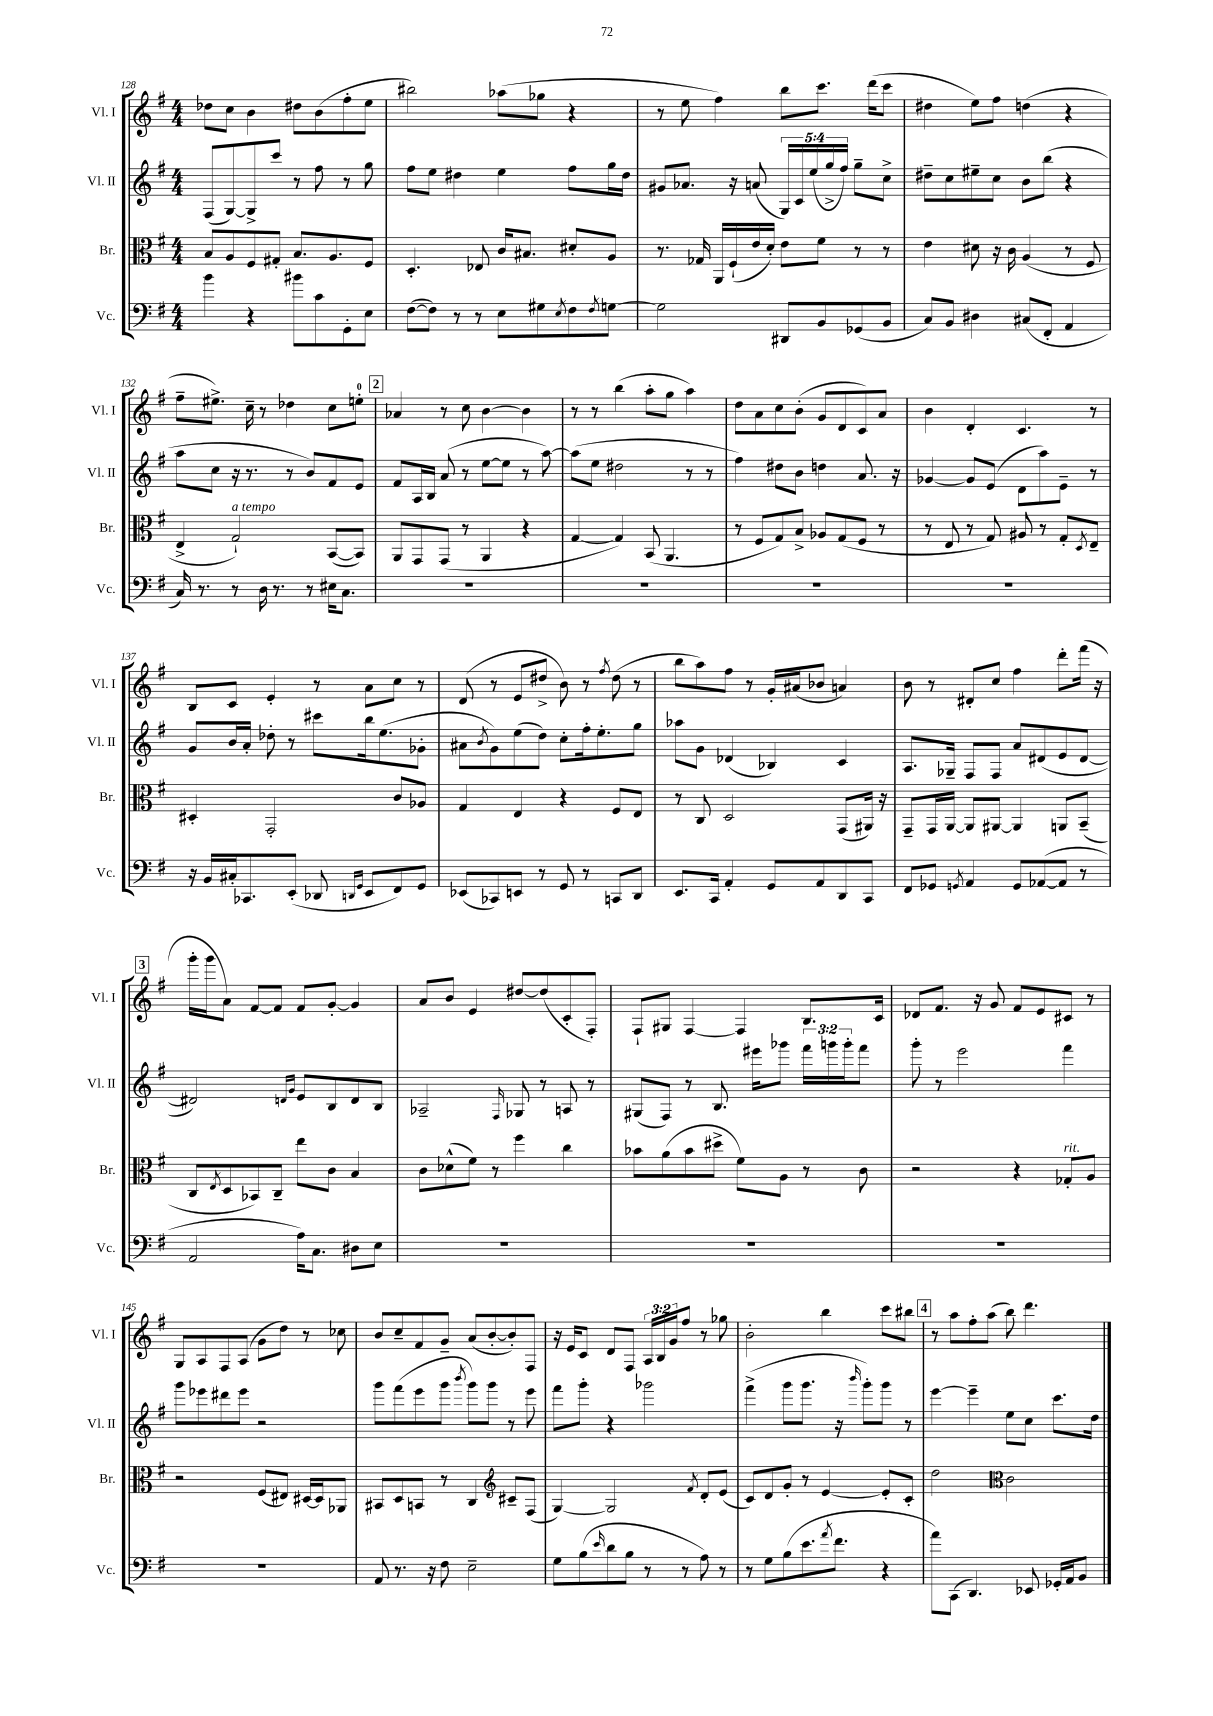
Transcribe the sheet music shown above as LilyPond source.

<<
\new StaffGroup <<
\new Staff = "s0" \with { instrumentName = "Vl. I" shortInstrumentName = "Vl. I" } {
    \clef treble \key g \major \numericTimeSignature \time 4/4 \override Staff.TupletNumber.text = #tuplet-number::calc-fraction-text
    des''8 c''8 b'4 dis''8 b'8( fis''8-. e''8 |
    bis''2) aes''8( ges''8 r4 |
    r8 e''8 fis''4) b''8 c'''8. d'''16( c'''8 |
    dis''4 e''8) fis''8 d''4( r4 |
    fis''8-- eis''8.->) c''16-- r8 des''4 c''8 e''8-0-. |
    \mark \markup { \box "2" } aes'4 r8 c''8 b'4~ b'4 |
    r8 r8 b''4( a''8-. g''8 a''4) |
    d''8 a'8 c''8 b'8-.( g'8 d'8 c'8) a'8 |
    b'4 d'4-. c'4. r8 |
    b8 c'8 e'4-. r8 a'8 c''8 r8 |
    d'8( r8 e'8 dis''8-> b'8) r8 \acciaccatura { fis''8 } dis''8( r8 |
    b''8 a''8) fis''8 r8 g'16-. ais'16( bes'8 a'4) |
    b'8 r8 dis'8-. c''8 fis''4 d'''8-. fis'''16( r16 |
    \mark \markup { \box "3" } g'''16-. g'''16 a'8) fis'8~ fis'8 fis'8 g'8~-. g'4 |
    a'8 b'8 e'4 dis''8~ dis''8( c'8-. fis8-.) |
    fis8-! gis8 fis4~ fis4 b8. c'16 |
    des'8 fis'8. r16 g'8 fis'8 e'8 cis'8 r8 |
    g8 a8 fis8 a8( g'8 d''8) r8 ces''8 |
    b'8 c''8-- fis'8 g'8-- a'8( b'8~-. b'8-.) fis8 |
    r16 e'16 c'8 d'8 fis8 \tuplet 3/2 { a16 b16 g'16 } fis''8 r8 ges''8 |
    b'2-. b''4 c'''8 bis''8 |
    \mark \markup { \box "4" } r8 a''8 fis''8-. a''8( b''8) d'''4. \bar "|." |
}
\new Staff = "s1" \with { instrumentName = "Vl. II" shortInstrumentName = "Vl. II" } {
    \clef treble \key g \major \numericTimeSignature \time 4/4 \override Staff.TupletNumber.text = #tuplet-number::calc-fraction-text
    fis8( g8~) g8-> c'''8 r8 fis''8 r8 g''8 |
    fis''8 e''8 dis''4 e''4 fis''8 g''16 dis''16 |
    gis'8 aes'8. r16 a'8( \tuplet 5/4 { g16) c'16 e''16( g''16-> fis''16) } g''8-- c''8-> |
    dis''8-- c''8 eis''8-- c''8 b'8 b''8( r4 |
    a''8 c''8 r16 r8. r8 b'8) fis'8 e'8 |
    \mark \markup { \box "2" } fis'8 a16 b16 a'8( r8 e''8~ e''8 r8 a''8~) |
    a''8( e''8 dis''2 r8 r8 |
    fis''4) dis''8 b'8 d''4 a'8. r16 |
    ges'4~ ges'8 e'8( d'8 a''8) e'8-- r8 |
    g'8 b'16 a'16-. des''8-. r8 cis'''8 b''16 e''8.( ges'8-. |
    ais'8 \acciaccatura { b'8 } g'8) e''8( d''8) c''8-. fis''16-. e''8.-. g''8 |
    aes''8 g'8 des'4( bes4) c'4 |
    a8. ges16-- fis8 fis8 a'8 dis'8( e'8 dis'8~ |
    \mark \markup { \box "3" } dis'2) \grace { d'16 g'16 } e'8 b8 d'8 b8 |
    aes2-- \grace { fis16 } ges8 r8 a8 r8 |
    gis8( fis8) r8 b8. eis'''16 ges'''8 \tuplet 3/2 { fis'''16 g'''16 g'''16-. } fis'''8 |
    g'''8-. r8 e'''2 fis'''4 |
    g'''8 ees'''8 dis'''8 ees'''8 r2 |
    g'''8 fis'''8( e'''8 g'''8 \acciaccatura { b'''8 } g'''8) g'''8 r8 e'''8 |
    fis'''8 g'''8-. r4 ges'''2 |
    fis'''4->( g'''8 g'''8. r16 \grace { b'''16 } g'''8-.) g'''8 r8 |
    \mark \markup { \box "4" } e'''4~ e'''4-- e''8 c''8 c'''8. d''16 \bar "|." |
}
\new Staff = "s2" \with { instrumentName = "Br." shortInstrumentName = "Br." } {
    \clef alto \key g \major \numericTimeSignature \time 4/4
    b8 a8 fis8 gis8-. b8. a8. fis8 |
    d4.-. ees8 c'16 bis8. dis'8-. a8 |
    r8. ges16 a,16 fis16-!( e'16 d'16-.) e'8 fis'8 r8 r8 |
    e'4 dis'8 r16 c'16 a4( r8 fis8 |
    e4-> g2-!^\markup { \italic "a tempo" }) b,8~( b,8) |
    \mark \markup { \box "2" } a,8 g,8 g,8( r8 a,4 r4 |
    g4~ g4) b,8( a,4. |
    r8 fis8 g8) b8-> aes8 g8( fis8 r8 |
    r8 e8 r8 g8) ais8 r8 g8-. \acciaccatura { d8 } e8-- |
    dis4-. g,2-. c'8 aes8 |
    g4 e4 r4 fis8 e8 |
    r8 c8 d2 g,8( ais,16) r16 |
    g,8-- g,16 a,16~ a,8 ais,8~ ais,4 a,8 b,8--( |
    \mark \markup { \box "3" } c8 \acciaccatura { e8 } d8 bes,8) c8-- e''8 c'8 b4 |
    c'8 des'8-^( fis'8) r8 fis''4 c''4 |
    bes'8 a'8( bes'8 dis''8-> fis'8) a8 r8 c'8 |
    r2 r4 ges8-.^\markup { \italic "rit." } a8 |
    r2 fis8( eis8) dis16~ dis16 aes,8 |
    bis,8 d8 b,8 r8 c4 \clef treble cis'8-- fis8( |
    g4~) g2 \acciaccatura { fis'8 } d'8-. e'8( |
    c'8) d'8 g'8-. r8 e'4~ e'8-. c'8-. |
    \mark \markup { \box "4" } d''2 \clef alto c'2 \bar "|." |
}
\new Staff = "s3" \with { instrumentName = "Vc." shortInstrumentName = "Vc." } {
    \clef bass \key g \major \numericTimeSignature \time 4/4
    b'4 r4 bis'8 c'8 g,8-. e8 |
    fis8~( fis8) r8 r8 e8 gis8 \acciaccatura { e8 } fis8 \acciaccatura { fis8 } g8~ |
    g2 dis,8 b,8 ges,8( b,8 |
    c8) b,8 dis4 cis8( fis,8-. a,4 |
    c16) r8. r8 d16 r8. r8 eis16 c8. |
    \mark \markup { \box "2" } R1 |
    R1 |
    R1 |
    R1 |
    r16 b,16 cis16-. ces,8. e,8-.( des,8 \grace { d,16 g,16 } e,8 fis,8) g,8 |
    ees,8( ces,8) e,8 r8 g,8 r8 c,8 d,8 |
    e,8. c,16 a,4-. g,8 a,8 d,8 c,8 |
    fis,8 ges,8 \acciaccatura { g,8 } a,4 g,8 aes,8~( aes,8 r8 |
    \mark \markup { \box "3" } a,2 a16) c8. dis8 e8 |
    R1 |
    R1 |
    R1 |
    R1 |
    a,8 r8. r16 fis8 e2-- |
    g8 b8( \grace { e'16 } d'8 b8 r8 r8 a8) r8 |
    r8 g8 b8( e'8. \acciaccatura { a'8 } fis'8. r4 |
    \mark \markup { \box "4" } a'8) c,8( d,4.) ees,8 ges,16-. a,16 b,8 \bar "|." |
}
>>
>>
\layout { \context { \Score currentBarNumber = #128 } }
